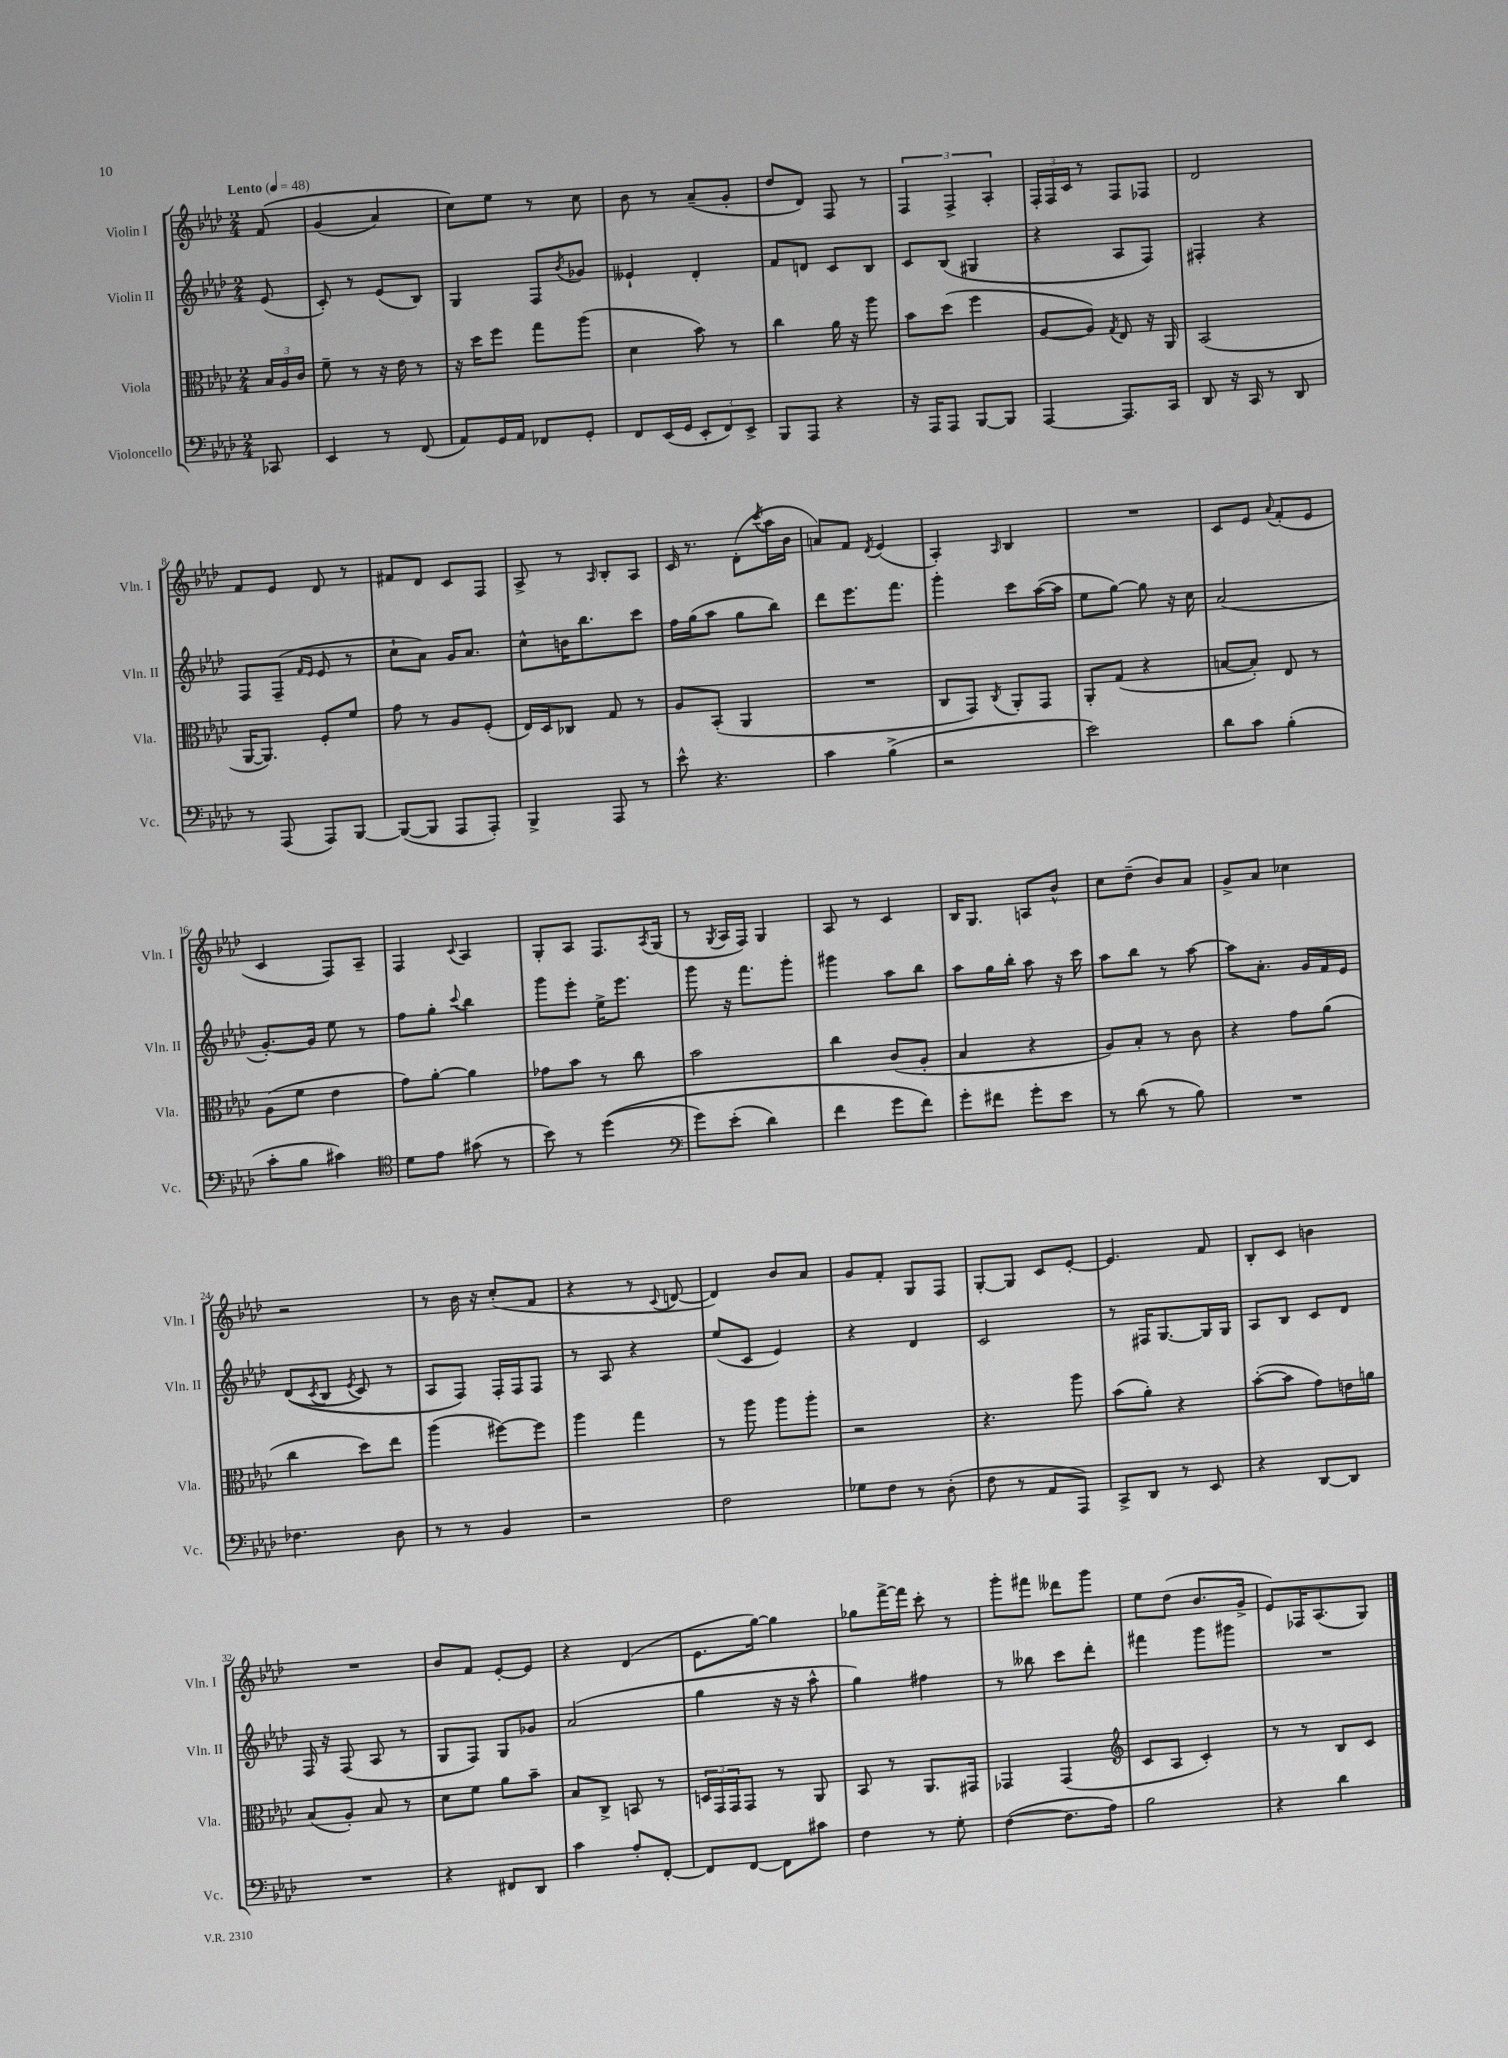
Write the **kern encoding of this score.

**kern	**kern	**kern	**kern
*staff4	*staff3	*staff2	*staff1
*clefF4	*clefC3	*clefG2	*clefG2
*k[b-e-a-d-]	*k[b-e-a-d-]	*k[b-e-a-d-]	*k[b-e-a-d-]
*M2/4	*M2/4	*M2/4	*M2/4
*MM48	*MM48	*MM48	*MM48
8CC-/	24B-/LL	(8e-/	&(8f/
.	24A-/	.	.
.	24c/JJ	.	.
=	=	=	=
4EE-/	8f~\	8c'/)	(4g/
.	8r	8r	.
8r	16r	(8e-/L	4a-/)
.	16e-\	.	.
(8FF/	8r	8B-/J)	.
=	=	=	=
8AA-/L)	16r	4G/	8cc\L&)
.	16dd-\LK	.	.
16GG/L	8ff\J	.	8ee-\J
16AA-/JJ	.	.	.
8FF-/L	8gg\L	8F/L	8r
.	.	8qb-/	.
8GG'/J	(8aa-\J	8g-/J	8cc\
=	=	=	=
8FF/L	4d-\	4e--`/	8b-\
(16EE-/L	.	.	8r
16GG/JJ	.	.	.
12EE-'/L	8b-\)	4d-'/	(8a-~/L
12FF/)	.	.	.
.	8r	.	8g'/J
12EE-^/J	.	.	.
=	=	=	=
8BBB-/L	4cc\	8f/L	8dd-/L
8AAA-/J	.	8d/J	8d-/J)
4r	16a-\	8c/L	8F/
.	16r	.	.
.	8aa-\	8B-/J	8r
=	=	=	=
16r	8b-\L	8c/L	6F/
16AAA-/LK	.	.	.
8AAA-/J	(8dd-\J	(8B-/J	.
.	.	.	6F^/
[8BBB-/L	4ff\	4G#/	.
.	.	.	6A-'/
8BBB-/]J	.	.	.
=	=	=	=
[4AAA-/	[8A-/L	4r	24F'/LL
.	.	.	24F/
.	.	.	24c/JJ
.	8A-/]J)	.	8r
.	8qG/	.	.
8.AAA-/]L	8E-/	8A-/L	8F/L
.	16r	8F/J)	8F-/J
16CC/Jk	16AA-/	.	.
=	=	=	=
8DD-/	(2BB-/	4F#'/	2d-/
16r	.	.	.
16CC/	.	.	.
8r	.	4r	.
8DD-/	.	.	.
=	=	=	=
8r	[16AA-/LK	8F/L	8f/L
.	8.AA-/]J)	.	.
(8AAA-/	.	(8F~/J	8e-/J
.	.	16qqf/LL	.
.	.	16qqe-/JJ	.
8AAA-/L)	8F'/L	8e-/	8d-/
[8BBB-/J	8f/J	8r	8r
=	=	=	=
(8BBB-/_L	8g\	8cc`\L	8f#/L
8BBB-/]J	8r	8a-\J)	8d-/J
8AAA-/L	8A-/L	16g/LK	8c/L
.	.	8.a-/J	.
8AAA-'/J)	(8F'/J	.	8F/J
=	=	=	=
4BBB-^/	16E-/LL)	8cc^^\L	8A-^/
.	16D-/J	.	.
.	8C-/J	16b\K	8r
.	.	8.bb-\	.
.	.	.	16qqA-/
8AAA-/	8G/	.	8B-'/L
8r	8r	8ccc\J	8A-/J
=	=	=	=
8e-^^\	8A-/L	16ff\LL	16c/
.	.	(16gg\J	8.r
4.r	(8BB-'/J	8aa-\J	.
.	4AA-/	8gg\L	(8d-'\L
.	.	.	8qccc/
.	.	8bb-\J)	16aa-\L
.	.	.	16b-\JJ
=	=	=	=
4c\	2r	8ddd-\L	8a/L)
.	.	8.eee-\	8f/J
.	.	.	8qd-/
(4B-^\	.	.	(4e-/
.	.	8.fff\J	.
=	=	=	=
2r	8C/L	4ggg'\	4A-'/)
.	8GG/J)	.	.
.	8qC/	.	16qqA-/
.	8AA-'/L	8ccc\L	4B-/
.	8GG/J	([16aa-\L	.
.	.	16aa-\]JJ	.
=	=	=	=
2e-\)	8AA-'/L	8ee-\L	2r
.	(8G/J	[8gg\J)	.
.	4r	8gg\]	.
.	.	16r	.
.	.	16cc\	.
=	=	=	=
8d-\L	[8B/L	(2a-/	8c/L
8c\J	8B'/]J)	.	8e-/J
.	.	.	8qqa-/
(4B-'\	8E-/	.	(8f'/L
.	8r	.	8e-/J
=	=	=	=
8c'\L	(8A-\L	[8.g'/L)	4c/
8B-\J	8f\J	.	.
.	.	16g/]Jk	.
4c#\)	4e-\	8ee-\	8F/L)
.	.	8r	8A-~/J
=	=	=	=
*clefC4	*	*	*
8d-\L	8g\L)	8ff\L	4F/
8e-\J	[8a-'\J	8gg'\J	.
.	.	8qqccc/	8qqc/
(8g#\	4a-\]	4bb-\	4A-/
8r	.	.	.
=	=	=	=
8b-\)	8g-\L	8ggg\L	8G'/L
8r	8b-\J	8eee-'\J	8A-/J
&((4dd-\	8r	16ee-^\LK	8.F/L
.	.	8.eee-\J	.
.	8cc\	.	.
.	.	.	8qA-/
.	.	.	(16G/Jk
=	=	=	=
*clefF4	*	*	*
8g\L)	2b-\	8ggg\	8r
.	.	.	8qG/
(8e-'\J	.	16r	16A-/LL
.	.	8.fff\L	16F/JJ)
4d-\)	.	.	4G/
.	.	8ggg'\J	.
=	=	=	=
4f\	4cc\	4ggg#\	8A-/
.	.	.	8r
8g\L	(8c/L	8aa-\L	4c/
8f\J&)	8A-'/J	8bb-\J	.
=	=	=	=
8g'\L	4B-/	8aa-\L	16B-/LK
.	.	.	8.G/J
8f#\J	.	16gg\L	.
.	.	16bb-'\JJ	.
8g'\L	4r	8aa-\	8A/L
8e-\J	.	16r	8b-^^/J
.	.	16ccc\	.
=	=	=	=
8r	8A-/L)	8aa-\L	8cc\L
(8d-\	8B-'/J	8bb-\J	(8dd-~\J
8r	8r	8r	8b-/L)
8B-\)	8c\	[8aa-\	8a-/J
=	=	=	=
2r	4r	8aa-\]L	8g^/L
.	.	8.a-'\J	8a-/J
.	8g\L	.	4cc-\
.	.	16g/LL	.
.	(8a-\J	16f/	.
.	.	16e-/JJ	.
=	=	=	=
4.F-\	4cc\	&((8d-/L	2r
.	.	8qc/	.
.	.	8B-/J	.
.	.	8qe-/	.
.	8dd-\L)	8c/)	.
8D-\	8ee-\J	8r	.
=	=	=	=
8r	(4aa-\	8A-/L	8r
8r	.	8F/J&)	16b-\
.	.	.	16r
4BB-/	[8ff#\L)	16F'/LL	(8cc'/L
.	.	16F/J	.
.	8ff#\]J	8F/J	8f/J
=	=	=	=
2r	4aa-\	8r	4r
.	.	8A-/	.
.	4gg\	4r	8r
.	.	.	8qqc/
.	.	.	[8d/
=	=	=	=
2F\	8r	(8ee-/L	4d/])
.	8aa-\	8c/J	.
.	8aa-\L	4e-/)	8b-/L
.	8aa-'\J	.	8a-/J
=	=	=	=
8G-\L	2r	4r	8g/L
8F\J	.	.	8f'/J
8r	.	4d-/	8G/L
(8D-'\	.	.	8F/J
=	=	=	=
8F\	4.r	2c/	[8G'/L
8r	.	.	8G/]J
8AA-/L	.	.	8c/L
8AAA-/J)	8aa-\	.	[8e-'/J
=	=	=	=
8CC^/L	(8b-\L	8r	4.e-/]
8DD-/J	8a-'\J)	16F#/LK	.
.	.	[8.G/	.
8r	4r	.	.
8EE-/	.	16G/]L	8f/
.	.	16G/JJ	.
=	=	=	=
4r	([8b-'\L	8A-/L	8B-'/L
.	8b-\]J	8B-/J	8c/J
[8DD-/L	8g\L)	8c/L	4b\
8DD-/]J	16e\L	8d-/J	.
.	16a\JJ	.	.
=	=	=	=
2r	(8B-/L	16F/	2r
.	.	16r	.
.	8A-'/J)	(8F/	.
.	8B-/	8A-/	.
.	8r	8r	.
=	=	=	=
4r	8d-\L	8G/L	8b-/L
.	8f\J	8F/J)	8f/J
8FF#/L	8a-\L	8G/L	[8e-'/L
8DD-/J	8b-~\J	8g-/J	8e-/]J
=	=	=	=
4c\	8B-/L	(2a-/	4r
.	8C^/J	.	.
8A-'/L	8BB/	.	(4d-/
[8FF'/J	8r	.	.
=	=	=	=
8FF/]L	24D/LL	4gg\	8.e-\L
.	24GG/	.	.
.	24GG/J	.	.
[8FF/J	8GG/J	.	.
.	.	.	[16gg\Jk)
8FF\]L	8r	16r	4gg\]
.	.	16r	.
8c#\J	8AA-/	8aa-^^\	.
=	=	=	=
4F\	8BB-/	4gg\)	8gg-\L
.	8r	.	[16fff^\L
.	.	.	16fff\]JJ
8r	8.AA-/L	4ff#\	8ccc'\
8G'\	.	.	8r
.	16GG#/Jk	.	.
=	=	=	=
([4F\	4GG-/	8r	8ggg'\L
.	.	8bb--\	8fff#\J
8.F\]L	(4GG-/	8ccc\L	8ddd--\L
.	.	8ddd-'\J	8ggg\J
16A-\Jk)	.	.	.
=	=	=	=
*	*clefG2	*	*
2B-\	8c/L	4fff#\	8ee-\L
.	8A-/J	.	(8dd-\J
.	4c'/)	8ggg\L	8.b-/L
.	.	8ggg#\J	.
.	.	.	16g^/Jk
=	=	=	=
4r	8r	2r	8e-/L)
.	8r	.	16F-/K
.	.	.	(8.A-/
4d-\	8B-/L	.	.
.	8c/J	.	8G/J)
==	==	==	==
*-	*-	*-	*-
